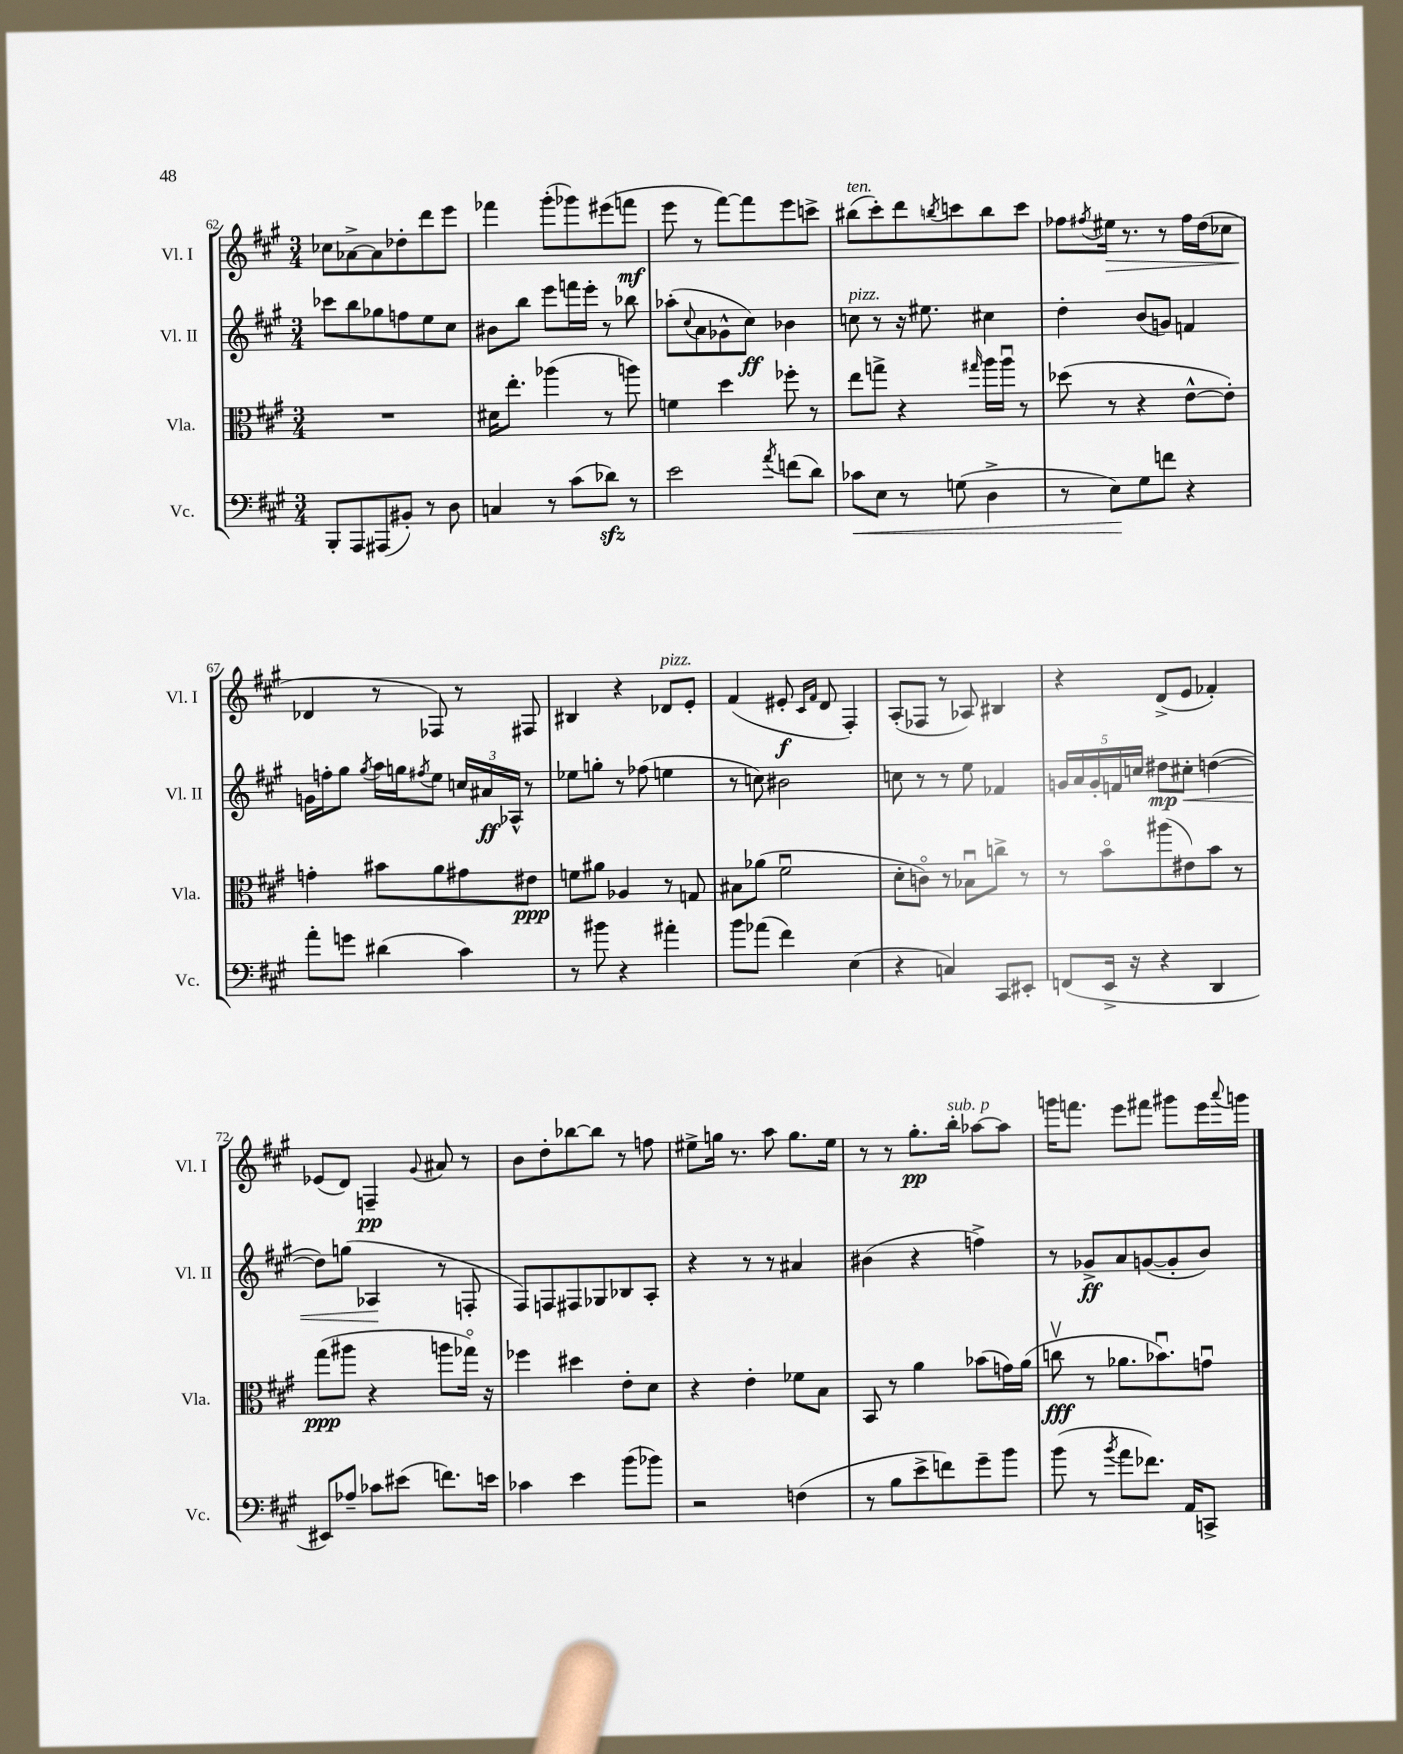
<<
\new StaffGroup <<
\new Staff = "s0" \with { instrumentName = "Vl. I" shortInstrumentName = "Vl. I" } {
    \clef treble \key a \major \numericTimeSignature \time 3/4
    ces''8 aes'8~-> aes'8 des''8-. d'''8 e'''8 |
    fes'''4 gis'''8-.( ges'''8) eis'''8( f'''8\mf |
    e'''8 r8 fis'''8~) fis'''8 e'''8 c'''8-> |
    bis''8^\markup { \italic "ten." }( cis'''8-.) d'''8 \acciaccatura { b''8 } c'''8 b''8 c'''8 |
    fes''8 \acciaccatura { fis''8 } eis''16\> r8. r8 fis''16 d''16( ces''8 |
    des'4\! r8 fes8) r8 fis8 |
    bis4 r4 des'8^\markup { \italic "pizz." } e'8-. |
    fis'4( eis'8-.\f \grace { cis'16 fis'16 } d'8 fis4-.) |
    a8-.( fes8 r8 aes8) bis4 |
    r4 d'8->( e'8 fes'4-.) |
    ees'8( d'8) f4--\pp \appoggiatura { gis'8 } ais'8 r8 |
    b'8 d''8-. bes''8~ bes''8 r8 f''8 |
    eis''8-> g''16 r8. a''8 g''8. eis''16 |
    r8 r8 gis''8.-.\pp b''16-.^\markup { \italic "sub. p" } aes''8~ aes''8 |
    g'''16 f'''8. e'''8 fis'''8 gis'''8 e'''16 \appoggiatura { a'''8 } g'''16 \bar "|." |
}
\new Staff = "s1" \with { instrumentName = "Vl. II" shortInstrumentName = "Vl. II" } {
    \clef treble \key a \major \numericTimeSignature \time 3/4
    ces'''8 b''8 ges''8 f''8 e''8 cis''8 |
    bis'8 b''8 e'''8 f'''16 e'''16-. r8 bes''8 |
    aes''8-.( \appoggiatura { cis''8 } a'8 ges'8-^ cis''8\ff) bes'4 |
    c''8^\markup { \italic "pizz." } r8 r16 eis''8. cis''4 |
    d''4-. b'8( g'8) f'4 |
    g'16 f''16-. gis''8 \acciaccatura { gis''8 } a''16 g''16 \acciaccatura { fis''8 } e''8 \tuplet 3/2 { c''16 ais'16\ff aes16-^ } r8 |
    ees''8 g''8-. r8 fes''8( e''4 |
    r8 c''8) bis'2 |
    c''8 r8 r8 e''8 fes'4 |
    \tuplet 5/4 { g'16 a'16 g'16-. f'16 c''16 } dis''8\mp cis''8-.\< d''4~( |
    d''8) g''8( aes4\! r8 f8-. |
    fis8) f8 fis8 ges8 bes8 a8-. |
    r4 r8 r8 ais'4 |
    bis'4( r4 f''4->) |
    r8 ges'8->\ff a'8 g'8~( g'8-. b'8) \bar "|." |
}
\new Staff = "s2" \with { instrumentName = "Vla." shortInstrumentName = "Vla." } {
    \clef alto \key a \major \numericTimeSignature \time 3/4
    R2. |
    dis'16 e''8.-. aes''4( r8 a''8) |
    f'4 d''4 fes''8-. r8 |
    e''8 g''8-> r4 \grace { gis''16 } a''16 a''16\downbow r8 |
    des''8( r8 r4 e'8~-^ e'8-.) |
    g'4-. bis'8 a'8 gis'8 eis'8\ppp |
    f'8 ais'8 aes4 r8 g8 |
    bis8 aes'8( fis'2\downbow |
    d'8-. c'8\flageolet) r8 bes8\downbow c''8-> r8 |
    r8 b'8\flageolet ais''8( eis'8) b'8 r8 |
    gis''8\ppp( ais''8 r4 a''8 ges''16\flageolet) r16 |
    fes''4 dis''4 e'8-. d'8 |
    r4 e'4-. fes'8 b8 |
    b,8 r8 a'4 bes'8( g'16) a'16( |
    c''8\upbow\fff r8 aes'8. bes'8.\downbow) g'8\downbow \bar "|." |
}
\new Staff = "s3" \with { instrumentName = "Vc." shortInstrumentName = "Vc." } {
    \clef bass \key a \major \numericTimeSignature \time 3/4
    b,,8-. a,,8 ais,,8( bis,8-.) r8 d8 |
    c4 r8 cis'8( des'8\sfz) r8 |
    e'2 \acciaccatura { a'8 } f'8( d'8) |
    ces'8\< e8 r8 g8( d4-> |
    r8 e8\!) gis8 f'8 r4 |
    a'8-. g'8 dis'4( cis'4) |
    r8 bis'8 r4 ais'4-. |
    b'8 aes'8( fis'4) e4( |
    r4 c4) cis,8 eis,8-. |
    f,8( e,16-> r16 r4 d,4 |
    eis,8) aes8-- ces'8 eis'8( f'8.) e'16 |
    ces'4 e'4 b'8( bes'8) |
    r2 f4( |
    r8 b8 e'8-> f'8) gis'8-- b'8 |
    b'8( r8 \acciaccatura { b'8 } a'8 fes'8.) a,16 c,8-> \bar "|." |
}
>>
>>
\layout { \context { \Score currentBarNumber = #62 } }
